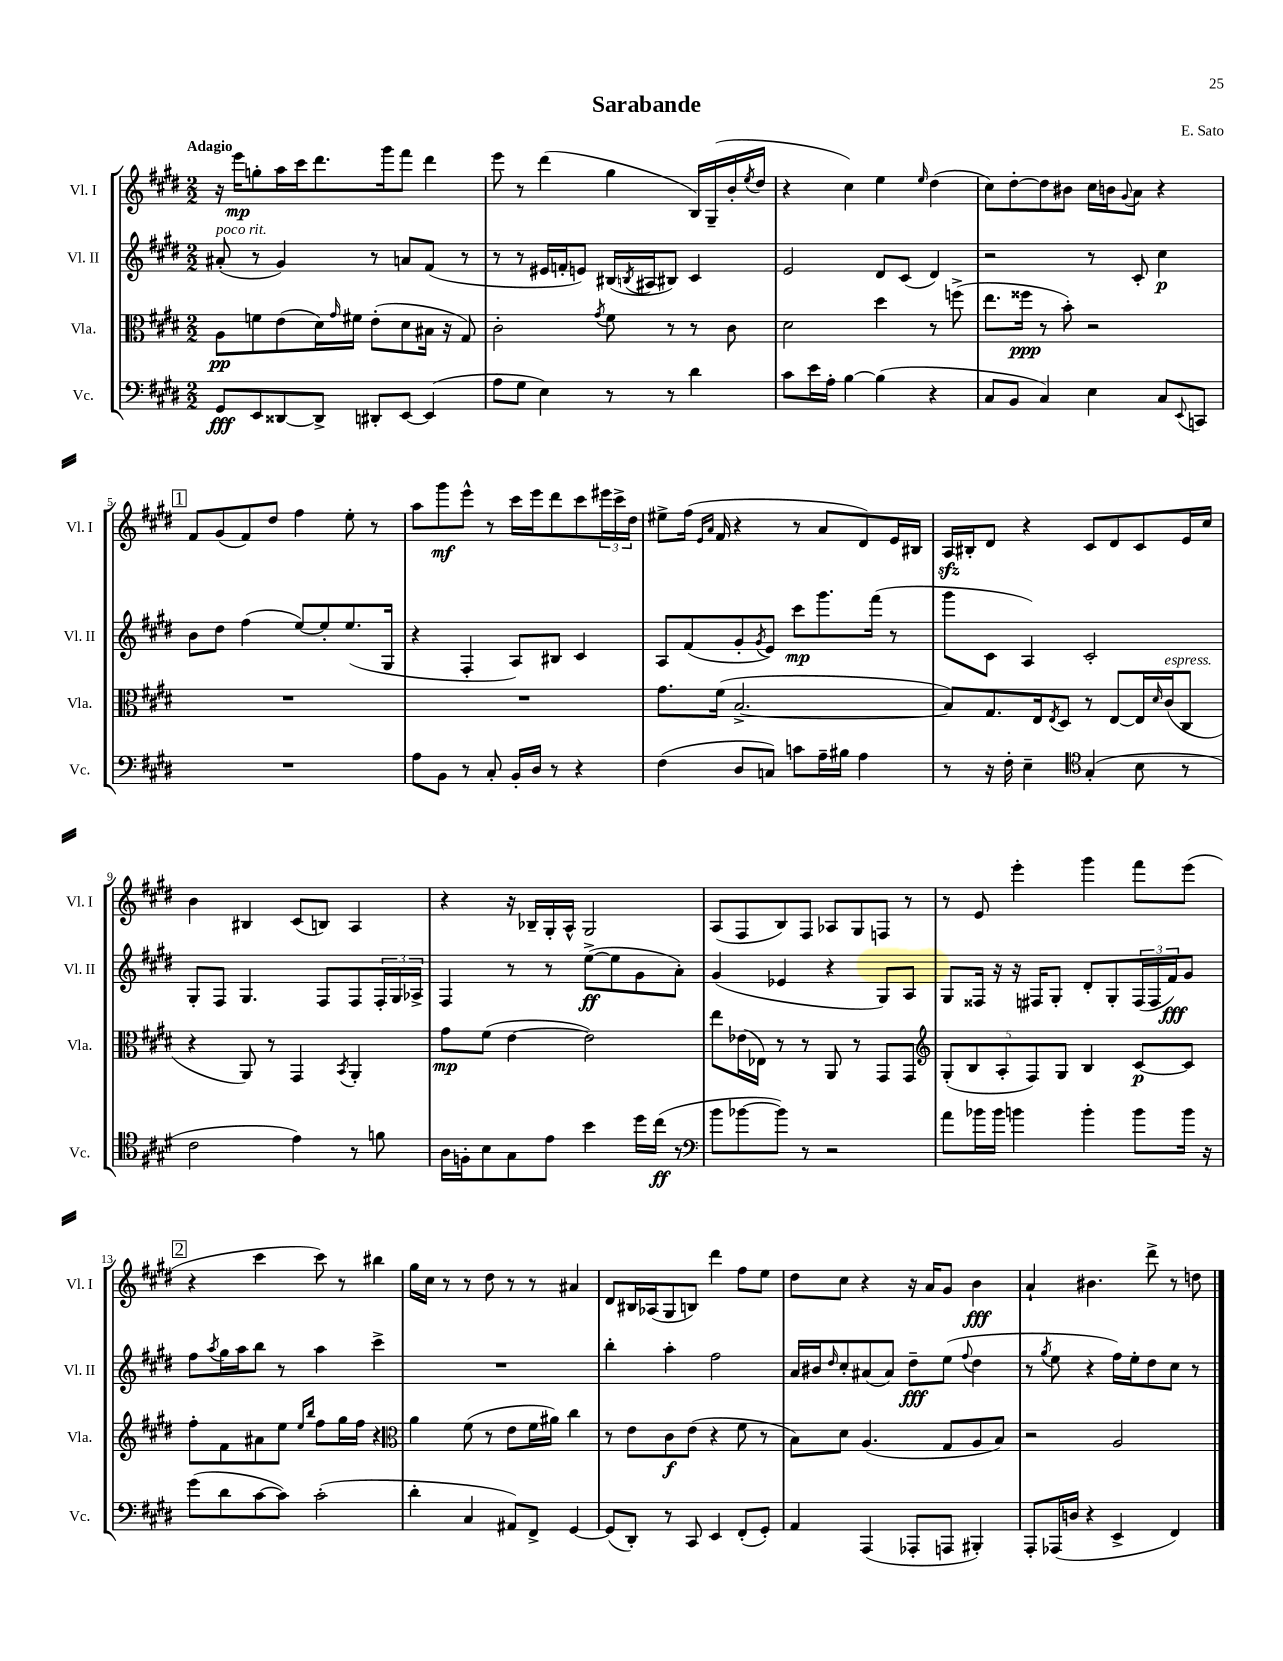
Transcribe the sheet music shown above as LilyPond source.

\header { title = "Sarabande" composer = "E. Sato" }
<<
\new StaffGroup <<
\new Staff = "s0" \with { instrumentName = "Vl. I" shortInstrumentName = "Vl. I" } {
    \clef treble \key e \major \numericTimeSignature \time 2/2 \tempo "Adagio"
    r16 e'''16\mp g''8-. a''16 cis'''16 dis'''8. gis'''16 fis'''8 dis'''4 |
    e'''8 r8 dis'''4( gis''4 b16) gis16--( b'16-. \acciaccatura { e''8 } dis''16 |
    r4 cis''4) e''4 \grace { e''16 } dis''4( |
    cis''8) dis''8~-. dis''8 bis'8 cis''16 b'16 \appoggiatura { gis'8 } a'8 r4 |
    \mark \markup { \box "1" } fis'8 gis'8( fis'8) dis''8 fis''4 e''8-. r8 |
    a''8 gis'''8\mf e'''8-^ r8 cis'''16 e'''16 dis'''8 cis'''8 \tuplet 3/2 { eis'''16 cis'''16-> dis''16 } |
    eis''8-> fis''16( \grace { e'16 a'16 } fis'16 r4 r8 a'8 dis'8) e'16 bis16 |
    a16\sfz bis16-. dis'8 r4 cis'8 dis'8 cis'8 e'16 cis''16 |
    b'4 bis4 cis'8( b8) a4 |
    r4 r16 bes16-- gis16-. a16-^ gis2 |
    a8( fis8 b8) fis8 aes8 gis8 f8 r8 |
    r8 e'8 e'''4-. gis'''4 fis'''8 e'''8( |
    \mark \markup { \box "2" } r4 cis'''4 cis'''8) r8 bis''4 |
    gis''16 cis''16 r8 r8 dis''8 r8 r8 ais'4 |
    dis'8 bis16 aes16( gis8 b8) dis'''4 fis''8 e''8 |
    dis''8 cis''8 r4 r16 a'16 gis'8 b'4\fff |
    a'4-! bis'4. dis'''8-> r8 d''8 \bar "|." |
}
\new Staff = "s1" \with { instrumentName = "Vl. II" shortInstrumentName = "Vl. II" } {
    \clef treble \key e \major \numericTimeSignature \time 2/2
    ais'8-.^\markup { \italic "poco rit." }( r8 gis'4) r8 a'8 fis'8( r8 |
    r8 r8 eis'16 f'16-. e'8) bis16( \acciaccatura { b8 } ais16 bis8) cis'4 |
    e'2 dis'8 cis'8( dis'4) |
    r2 r8 cis'8-. cis''4\p |
    \mark \markup { \box "1" } b'8 dis''8 fis''4( e''8~) e''8-. e''8.( gis16 |
    r4 fis4-. a8) bis8 cis'4 |
    a8 fis'8( gis'8-. \acciaccatura { gis'8 } e'8) cis'''8\mp gis'''8. fis'''16( r8 |
    gis'''8 cis'8 a4) cis'2-. |
    gis8-. fis8 gis4. fis8 fis8 \tuplet 3/2 { fis16-. gis16 aes16-> } |
    fis4 r8 r8 e''8~->\ff( e''8 gis'8 a'8-.) |
    gis'4( ees'4 r4 gis8) a8 |
    gis8 fisis16 r16 r16 fis16 gis8-. dis'8-. gis8-. \tuplet 3/2 { fis16( fis16 fis'16\fff) } gis'8 |
    \mark \markup { \box "2" } fis''8 \acciaccatura { a''8 } gis''16 a''16 b''8 r8 a''4 cis'''4-> |
    R1 |
    b''4-. a''4-. fis''2 |
    a'16 bis'16 \grace { dis''16 } cis''8-. ais'8( ais'8) dis''8--\fff e''8( \appoggiatura { fis''8 } dis''4 |
    r8 \acciaccatura { gis''8 } e''8 r4 fis''16) e''16-. dis''8 cis''8 r8 \bar "|." |
}
\new Staff = "s2" \with { instrumentName = "Vla." shortInstrumentName = "Vla." } {
    \clef alto \key e \major \numericTimeSignature \time 2/2
    a8\pp f'8 e'8( dis'16) \grace { gis'16 } fis'16 e'8-.( dis'8 bis16 r16 gis8) |
    cis'2-. \acciaccatura { gis'8 } fis'8 r8 r8 cis'8 |
    dis'2 dis''4 r8 f''8->( |
    e''8. fisis''16\ppp r8 b'8-.) r2 |
    \mark \markup { \box "1" } R1 |
    R1 |
    gis'8. fis'16( b2.~-> |
    b8) gis8. e16 \acciaccatura { e8 } dis8 r8 e8~ e16 \grace { dis'16 } cis'16^\markup { \italic "espress." }( cis8 |
    r4 a,8) r8 gis,4 \acciaccatura { b,8 } a,4-. |
    gis'8\mp fis'8( e'4~ e'2) |
    e''8 ees'16( ees16) r8 r8 a,8 r8 gis,8 gis,8 |
    \clef treble \tuplet 5/4 { gis8-.( b8 a8-. fis8) gis8 } b4 cis'8~\p cis'8 |
    \mark \markup { \box "2" } fis''8-. fis'8 ais'8 e''8 \grace { e''16 b''16 } fis''8 gis''16 fis''16 r4 |
    \clef alto a'4 fis'8( r8 e'8 fis'16 ais'16) cis''4 |
    r8 e'8 cis'8\f e'8( r4 fis'8 r8 |
    b8) dis'8 a4.( gis8 a8 b8) |
    r2 a2 \bar "|." |
}
\new Staff = "s3" \with { instrumentName = "Vc." shortInstrumentName = "Vc." } {
    \clef bass \key e \major \numericTimeSignature \time 2/2
    gis,8\fff e,8 disis,8~ disis,8-> dis,8-. e,8~ e,4( |
    a8 gis8 e4) r8 r8 dis'4 |
    cis'8 e'16 a16-. b4~ b4( r4 |
    cis8 b,8 cis4) e4 cis8 \appoggiatura { e,8 } c,8 |
    \mark \markup { \box "1" } R1 |
    a8 b,8 r8 cis8-. b,16-. dis16 r8 r4 |
    fis4( dis8 c8) c'8 a16-- bis16 a4 |
    r8 r16 fis16-. e4-- \clef tenor gis4-.( b8 r8 |
    cis'2 e'4) r8 f'8 |
    a16 f16-. b8 gis8 e'8 b'4 dis''16 cis''16\ff( r8 |
    \clef bass b'8 bes'8~ bes'8) r8 r2 |
    a'8 bes'16 bes'16 b'4 b'4-. b'8 b'16 r16 |
    \mark \markup { \box "2" } gis'8( dis'8 cis'8~ cis'8) cis'2-.( |
    dis'4-. cis4 ais,8) fis,8-> gis,4~ |
    gis,8( dis,8-.) r8 cis,8 e,4 fis,8-.( gis,8-.) |
    a,4 a,,4( aes,,8-. a,,8 bis,,4-.) |
    a,,8-. aes,,16( d16 r4 e,4-> fis,4) \bar "|." |
}
>>
>>
